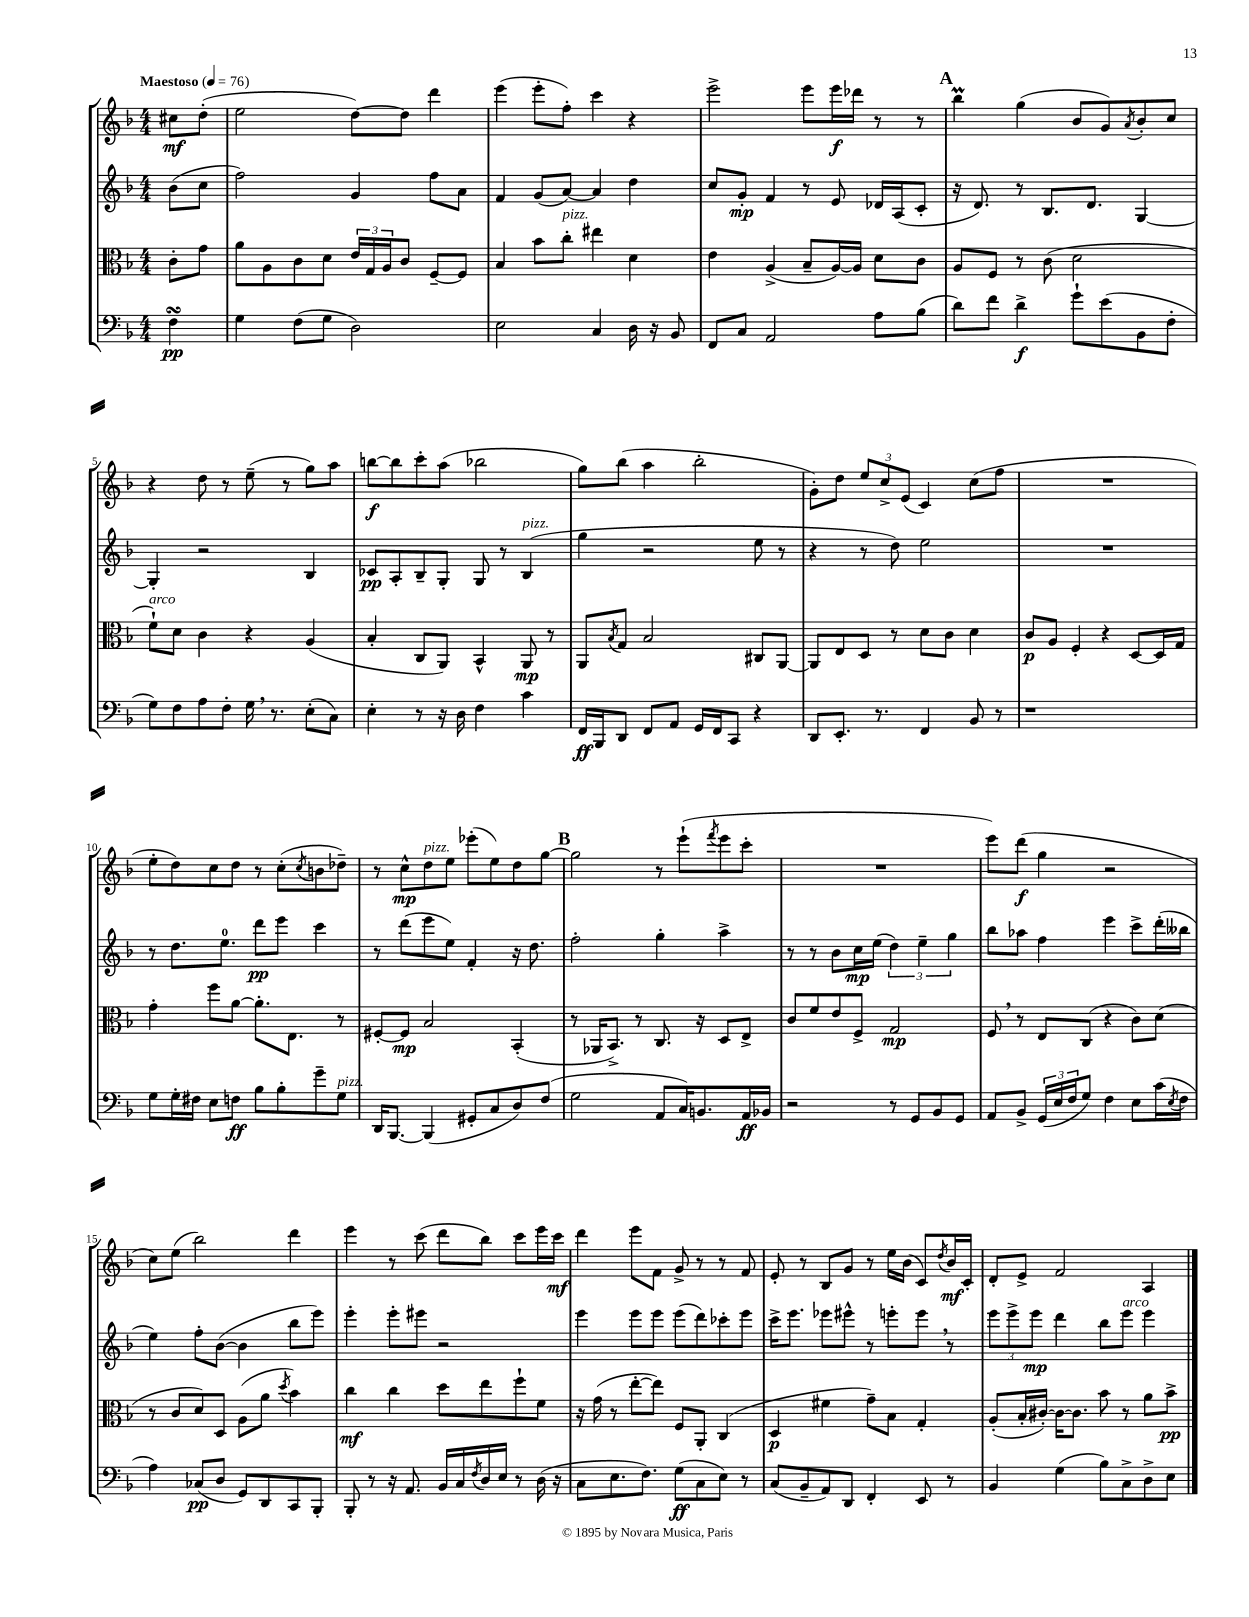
<<
\new StaffGroup <<
\new Staff = "s0" {
    \clef treble \key f \major \numericTimeSignature \time 4/4 \partial 4 \tempo "Maestoso" 4 = 76
    cis''8\mf d''8-.( |
    e''2 d''8~) d''8 d'''4 |
    e'''4( e'''8-. f''8-.) c'''4 r4 |
    e'''2-> e'''8 e'''16\f des'''16 r8 r8 |
    \mark \markup { \bold "A" } bes''4\prall g''4( bes'8 g'8) \acciaccatura { a'8 } bes'8-. c''8 |
    r4 d''8 r8 e''8--( r8 g''8) a''8 |
    b''8~\f b''8 c'''8-. a''8( bes''2 |
    g''8) bes''8( a''4 bes''2-. |
    g'8-.) d''8 \tuplet 3/2 { e''8 c''8-> e'8( } c'4) c''8( f''8 |
    R1 |
    e''8-. d''8) c''8 d''8 r8 c''8-.( \acciaccatura { c''8 } b'8 des''8--) |
    r8 c''8-^\mp d''8^\markup { \italic "pizz." } e''8 ees'''8-.( e''8) d''8 g''8~ |
    \mark \markup { \bold "B" } g''2 r8 e'''8-!( \acciaccatura { f'''8 } e'''8 c'''8-. |
    R1 |
    e'''8) d'''8\f( g''4 r2 |
    c''8) e''8( bes''2) d'''4 |
    e'''4 r8 c'''8( d'''8 bes''8) c'''8 e'''16 c'''16\mf |
    d'''4 e'''8 f'8 g'8-> r8 r8 f'8 |
    e'8-. r8 bes8 g'8 r8 e''16 bes'16( c'8) \acciaccatura { d''8 } bes'16\mf c'16-. |
    d'8-. e'8-> f'2 a4 \bar "|." |
}
\new Staff = "s1" {
    \clef treble \key f \major \numericTimeSignature \time 4/4 \partial 4
    bes'8( c''8 |
    f''2) g'4 f''8 a'8 |
    f'4 g'8( a'8~) a'4 d''4 |
    c''8 g'8-.\mp f'4 r8 e'8 des'16 a16( c'8-. |
    \mark \markup { \bold "A" } r16 d'8.) r8 bes8. d'8. g4~ |
    g4-. r2 bes4 |
    ces'8\pp a8-. bes8-- g8-. g8 r8 bes4^\markup { \italic "pizz." }( |
    g''4 r2 e''8 r8 |
    r4 r8 d''8) e''2 |
    R1 |
    r8 d''8. e''8.-0 d'''8\pp e'''8 c'''4 |
    r8 d'''8( e'''8 e''8) f'4-. r16 d''8. |
    \mark \markup { \bold "B" } f''2-. g''4-. a''4-> |
    r8 r8 bes'8 c''16\mp e''16( \tuplet 3/2 { d''4) e''4-- g''4 } |
    bes''8 aes''8 f''4 e'''4 c'''8-> d'''16-.( beses''16 |
    e''4) f''8-. bes'8~( bes'4 bes''8 e'''8) |
    e'''4-. e'''8-. eis'''8 r2 |
    e'''4 e'''8 e'''8 e'''8( d'''8) ces'''8-. e'''8 |
    c'''16-> e'''8. ees'''8 eis'''8-^ r8 e'''8-. e'''8 \breathe r8 |
    \tuplet 3/2 { e'''8 e'''8-> e'''8\mp } d'''4 bes''8 e'''8^\markup { \italic "arco" } e'''4 \bar "|." |
}
\new Staff = "s2" {
    \clef alto \key f \major \numericTimeSignature \time 4/4 \partial 4
    c'8-. g'8 |
    a'8 a8 c'8 d'8 \tuplet 3/2 { e'16 g16 a16 } c'8 f8~-- f8 |
    bes4 bes'8 c''8-.^\markup { \italic "pizz." } eis''4 d'4 |
    e'4 a4->( bes8-- a16~) a16 d'8 c'8 |
    \mark \markup { \bold "A" } a8 f8 r8 c'8( d'2 |
    f'8-!^\markup { \italic "arco" }) d'8 c'4 r4 a4( |
    bes4-. c8 a,8) bes,4-^ a,8\mp r8 |
    a,8 \acciaccatura { bes8 } g8 bes2 cis8 a,8~ |
    a,8 e8 d8 r8 d'8 c'8 d'4 |
    c'8\p a8 f4-. r4 d8~ d16 g16 |
    g'4-. f''8 a'8~ a'8.-. e8. r8 |
    fis8~-. fis8\mp bes2 bes,4-.( |
    \mark \markup { \bold "B" } r8 aes,16 bes,8.->) r8 c8. r16 d8 e8-> |
    c'8 f'8 e'8 f8-> g2\mp |
    f8 \breathe r8 e8 c8( r4 c'8) d'8( |
    r8 c'8 d'8) d8 a8( a'8 \acciaccatura { d''8 } bes'4) |
    c''4\mf c''4 d''8 e''8 f''8-! f'8 |
    r16 g'16( r8 e''8~-. e''8) f8 a,8-. c4( |
    d4\p fis'4 g'8--) bes8 g4-. |
    a8-.( bes16-. cis'16~-.) cis'16~ cis'8. bes'8 r8 a'8 bes'8->\pp \bar "|." |
}
\new Staff = "s3" {
    \clef bass \key f \major \numericTimeSignature \time 4/4 \partial 4
    f4\turn\pp |
    g4 f8( g8 d2) |
    e2 c4 d16 r16 bes,8 |
    f,8 c8 a,2 a8 bes8( |
    \mark \markup { \bold "A" } d'8) f'8 d'4->\f g'8-! e'8( bes,8 f8-. |
    g8) f8 a8 f8-. g16 \breathe r8. e8-.( c8) |
    e4-. r8 r16 d16 f4 c'4 |
    f,16\ff bes,,16 d,8 f,8 a,8 g,16 f,16 c,8 r4 |
    d,8 e,8.-. r8. f,4 bes,8 r8 |
    r1 |
    g8 g16-. fis16 e8 f8\ff bes8 bes8-. g'8-- g8^\markup { \italic "pizz." } |
    d,16 bes,,8.~ bes,,4( gis,8-. c8 d8) f8( |
    \mark \markup { \bold "B" } g2 a,8 c16) b,8. a,16\ff bes,16 |
    r2 r8 g,8 bes,8 g,8 |
    a,8 bes,8-> \tuplet 3/2 { g,16( e16 f16 } g8) f4 e8 c'16( \acciaccatura { e8 } f16 |
    a4) ces8\pp( d8 g,8) d,8 c,8 bes,,8-. |
    bes,,8-. r8 r16 a,8. bes,16 c16 \acciaccatura { f8 } d16 e16 r8 d16( r16 |
    c8 e8. f8.) g8\ff( c8 e8) r8 |
    c8( bes,8-- a,8) d,8 f,4-. e,8 r8 |
    bes,4 g4( bes8) c8-> d8-> e8 \bar "|." |
}
>>
>>
